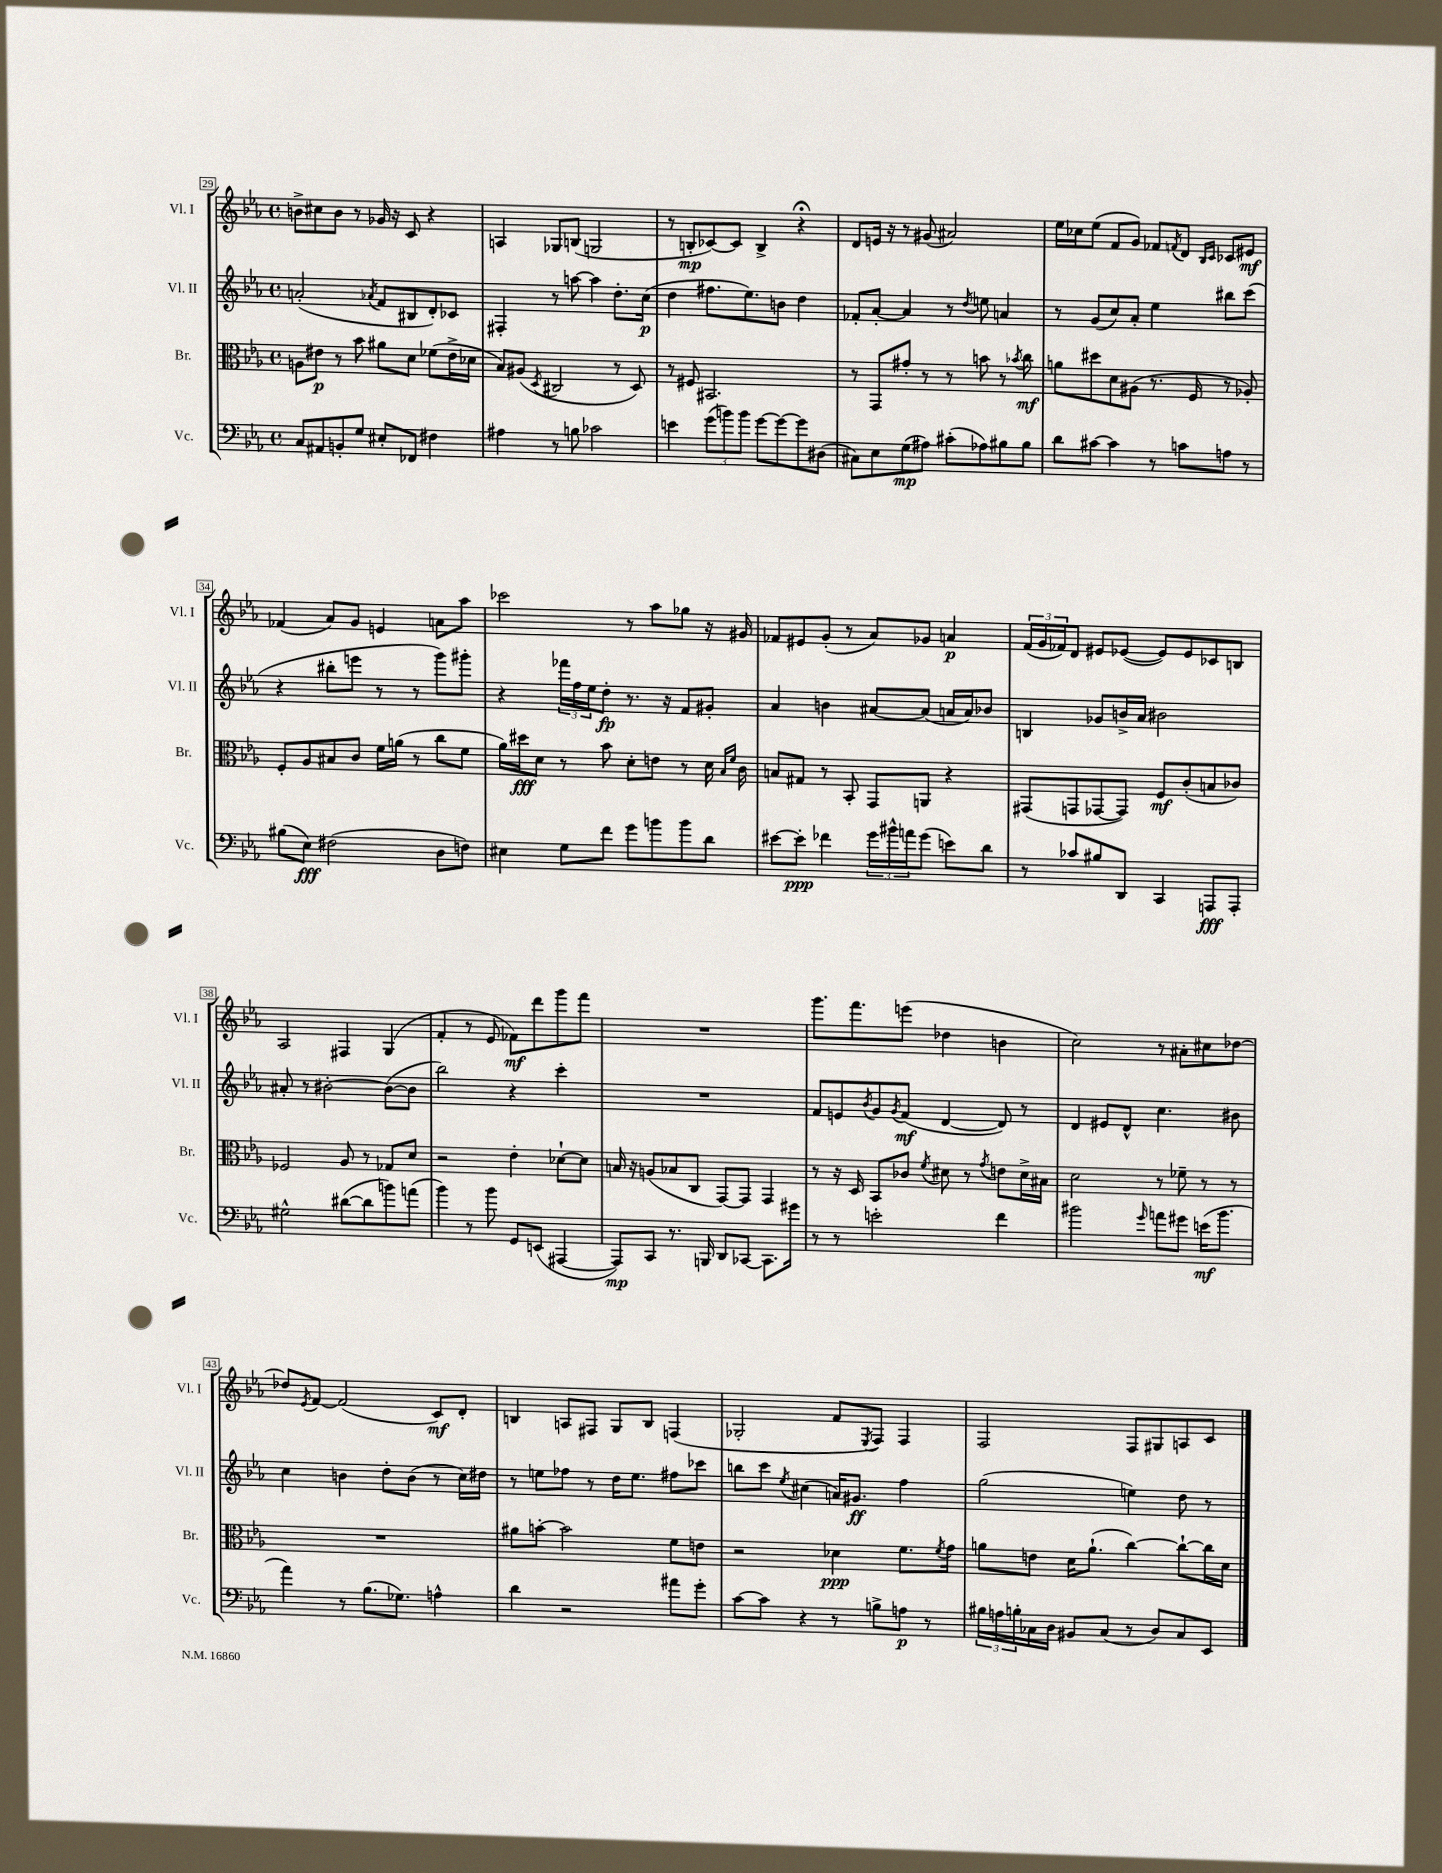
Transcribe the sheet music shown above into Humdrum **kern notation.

**kern	**dynam	**kern	**dynam	**kern	**dynam	**kern	**dynam
*part4	*part4	*part3	*part3	*part2	*part2	*part1	*part1
*staff4	*staff4	*staff3	*staff3	*staff2	*staff2	*staff1	*staff1
*I"Vc.	*	*I"Br.	*	*I"Vl. II	*	*I"Vl. I	*
*I'Vc.	*	*I'Br.	*	*I'Vl. II	*	*I'Vl. I	*
*clefF4	*	*clefC3	*	*clefG2	*	*clefG2	*
*k[b-e-a-]	*	*k[b-e-a-]	*	*k[b-e-a-]	*	*k[b-e-a-]	*
*M4/4	*	*M4/4	*	*M4/4	*	*M4/4	*
*met(c)	*	*met(c)	*	*met(c)	*	*met(c)	*
=29	=29	=29	=29	=29	=29	=29	=29
8C/L	.	8An\L	.	(2an'/	.	8bn^\L	.
8AA#X/	.	8e#X\J	p	.	.	8cc#X\	.
8BBn'/	.	8r	.	.	.	8b\J	.
8G/J	.	8b-\	.	.	.	8r	.
.	.	.	.	8qa-X/	.	.	.
8E#X'/L	.	8a#X\L	.	8f/L	.	16g-X/	.
.	.	.	.	.	.	16r	.
8FF-X/J	.	8d\J	.	8B#X/	.	8c/	.
4F#X\	.	(8f-X\L	.	8d'/)	.	4r	.
.	.	16e#^\L	.	8c-X/J	.	.	.
.	.	16d-X\JJ	.	.	.	.	.
=30	=30	=30	=30	=30	=30	=30	=30
4A#X\	.	8B-/L)	.	4F#X'/	.	4An/	.
.	.	(8A#X/J	.	.	.	.	.
.	.	8qD/	.	.	.	.	.
8r	.	2C#X/	.	8r	.	8G-X/L	.
8Bn\	.	.	.	[8aan\	.	(8Bn/J	.
2c-X\	.	.	.	4aa\]	.	2Gn/	.
.	.	8r	.	8.dd'\L	.	.	.
.	.	8D/)	.	.	.	.	.
.	.	.	.	(16cc\Jk	p	.	.
=31	=31	=31	=31	=31	=31	=31	=31
4en\	.	8r	.	4dd\	.	8r	.
.	.	8F#X/	.	.	.	8Bn'/L	mp
(12g\L	.	2.BB#X/	.	8.ff#X\L	.	[8c-X/)	.
12bn\)	.	.	.	.	.	.	.
.	.	.	.	.	.	8c-/J]	.
12b\J	.	.	.	.	.	.	.
.	.	.	.	8.ee-\)	.	.	.
[8g\L	.	.	.	.	.	4B^/	.
8g\_	.	.	.	8bn\J	.	.	.
8g\]	.	.	.	4dd\	.	4r;<	.
(8D#X\J	.	.	.	.	.	.	.
=32	=32	=32	=32	=32	=32	=32	=32
8C#X\L)	.	8r	.	8f-X'/L	.	8d/L	.
8E-\	.	8GG/L	.	[8a-'/J	.	16en/Jk	.
.	.	.	.	.	.	16r	.
(8G\	mp	8g#X'/J	.	4a-/]	.	8r	.
8A#X\J)	.	8r	.	.	.	(8g#X/	.
(8c#X'\L	.	8r	.	8r	.	2a#X/)	.
.	.	.	.	8qdd/	.	.	.
8A-X\)	.	8bn\	.	8een\	.	.	.
8B#X\	.	8r	.	4an/	.	.	.
.	.	8qb-X/	.	.	.	.	.
8B#\J	.	8cc\	mf	.	.	.	.
=33	=33	=33	=33	=33	=33	=33	=33
8d\L	.	8an\L	.	8r	.	16ee-\LL	.
.	.	.	.	.	.	16cc-X\J	.
[8c#X\J	.	8dd#X\	.	(8g/L	.	(8ee-\J	.
4c#\]	.	8d\	.	8cc/)	.	8f/L	.
.	.	(8A#X\J	.	8a-'/J	.	8g/J)	.
8r	.	8.r	.	4ee-\	.	8f-X/L	.
.	.	.	.	.	.	8qfn/	.
8cn\L	.	.	.	.	.	8d/J	.
.	.	16F/	.	.	.	.	.
.	.	.	.	.	.	16qqB-/LL	.
.	.	.	.	.	.	16qqc/JJ	.
8An\J	.	8r	.	8bb#X\L	.	8c-X/L	.
8r	.	8A-X'/)	.	(8ccc\J	.	8e#X/J	mf
!!LO:LB:g=z
=34	=34	=34	=34	=34	=34	=34	=34
(8B#X\L	.	8F'/L	.	4r	.	(4f-X/	.
8E-\J)	fff	8A-/	.	.	.	.	.
(2F#X\	.	8B#X/	.	8bb#X'\L	.	8a-/L)	.
.	.	8c/J	.	8eeen\J	.	8g/J	.
.	.	16f\LL	.	8r	.	4en/	.
.	.	(16an\JJ	.	.	.	.	.
.	.	8r	.	8r	.	.	.
8D\L	.	8cc\L	.	8ggg\L)	.	8an\L	.
8Fn\J)	.	8f\J	.	8ggg#X'\J	.	8aa-\J	.
=35	=35	=35	=35	=35	=35	=35	=35
4E#X\	.	16a-\LL)	.	4r	.	2ccc-X\	.
.	.	16dd#X\J	fff	.	.	.	.
.	.	8d\J	.	.	.	.	.
8G\L	.	8r	.	24fff-X\LL	.	.	.
.	.	.	.	24ff\	.	.	.
.	.	.	.	24ee-\J	.	.	.
8f\J	.	8b-\	.	8dd'\J	fp	.	.
8g\L	.	8d'\L	.	8.r	.	8r	.
8bn\	.	8en\J	.	.	.	8aa-\L	.
.	.	.	.	16r	.	.	.
8b\	.	8r	.	8f/L	.	8gg-X\J	.
8d\J	.	16d\	.	8g#X'/J	.	16r	.
.	.	16qqB-/LL	.	.	.	.	.
.	.	16qqf/JJ	.	.	.	.	.
.	.	16c\	.	.	.	16g#X/	.
=36	=36	=36	=36	=36	=36	=36	=36
[8e#X\L	.	8Bn/L	.	4a-/	.	8f-X/L	.
8e#'\J]	ppp	8G#X/J	.	.	.	8e#X/	.
4f-X\	.	8r	.	4bn\	.	(8g'/J	.
.	.	8BB-'/	.	.	.	8r	.
24g\LL	.	8GG/L	.	[8a#X/L	.	8a-/L)	.
24b#X^^\	.	.	.	.	.	.	.
24an\J	.	.	.	.	.	.	.
(8g\J	.	8AAn/J	.	(8a#/J]	.	8g-X/J	.
8en\L)	.	4r	.	16an/LL	.	4an/	p
.	.	.	.	16a/J)	.	.	.
8d\J	.	.	.	8b-X/J	.	.	.
=37	=37	=37	=37	=37	=37	=37	=37
8r	.	(8GG#X/L	.	4Bn/	.	(24f/LL	.
.	.	.	.	.	.	24g/	.
.	.	.	.	.	.	24f-X/J)	.
8c-X/L	.	8GGn/	.	.	.	8d/J	.
8B#X/	.	[8GG-X/	.	8g-X/L	.	8e#X/L	.
8DD/J	.	8GG-/J])	.	16bn^/L	.	([8e-X/J	.
.	.	.	.	16a-/JJ	.	.	.
4CC/	.	8F/L	mf	2b#X\	.	8e-/L])	.
.	.	(8c'/	.	.	.	8e-/	.
8AAAn/L	fff	8Bn/	.	.	.	8c-X/	.
8AAA'/J	.	8c-X/J)	.	.	.	8Bn/J	.
!!LO:LB:g=z
=38	=38	=38	=38	=38	=38	=38	=38
2G#X^^\	.	2F-X/	.	8a#X'/	.	2A-/	.
.	.	.	.	8r	.	.	.
.	.	.	.	[2b#X'\	.	.	.
([8d#X\L	.	8A-/	.	.	.	4F#X/	.
8d#\]	.	8r	.	.	.	.	.
8bn\)	.	8G-X/L	.	(8b#\L_	.	(4G/	.
(8an\J	.	8d/J	.	8b#\J]	.	.	.
=39	=39	=39	=39	=39	=39	=39	=39
4b-\)	.	2r	.	2bb-\)	.	4f'/	.
8r	.	.	.	.	.	8r	.
8b-\	.	.	.	.	.	8e-/	.
8GG/L	.	4e-'\	.	4r	.	8f-X\L)	mf
(8EEn/J	.	.	.	.	.	8ddd\	.
[4AAA#X/	.	[8d-X`\L	.	4ccc'\	.	8ggg\	.
.	.	8d-\J]	.	.	.	8fff\J	.
=40	=40	=40	=40	=40	=40	=40	=40
8AAA#/L])	mp	16Bn/	.	1r	.	1r	.
.	.	16r	.	.	.	.	.
8CC/J	.	(8An/L	.	.	.	.	.
8.r	.	8B-X/	.	.	.	.	.
.	.	8C/J	.	.	.	.	.
16BBBn/	.	.	.	.	.	.	.
8DD/L	.	[8GG/L)	.	.	.	.	.
[8CC-X/J	.	8GG/J]	.	.	.	.	.
8.CC-\L]	.	4GG/	.	.	.	.	.
16g#X\Jk	.	.	.	.	.	.	.
=41	=41	=41	=41	=41	=41	=41	=41
8r	.	8r	.	8f/L	.	8.ggg\L	.
8r	.	16r	.	8en/	.	.	.
.	.	16D/	.	.	.	8.fff\	.
.	.	.	.	8qb-/	.	.	.
2en'\	.	8BB-/L	.	8g/	.	.	.
.	.	.	.	8qg/	.	.	.
.	.	8c-X/J	.	(8f/J	mf	(8eeen\J	.
.	.	8qf/	.	.	.	.	.
.	.	8d#X\	.	[4d/	.	4dd-X\	.
.	.	8r	.	.	.	.	.
.	.	8qg/	.	.	.	.	.
4f\	.	8en\L	.	8d/])	.	4bn\	.
.	.	16d#^\L	.	8r	.	.	.
.	.	16B#X\JJ	.	.	.	.	.
=42	=42	=42	=42	=42	=42	=42	=42
2b#X\	.	2d\	.	4d/	.	2cc\)	.
.	.	.	.	8e#X/L	.	.	.
.	.	.	.	8d^^/J	.	.	.
16qqg/	.	.	.	.	.	.	.
8an\L	.	8r	.	4.cc\	.	8r	.
8g#X\J	.	8f-X~\	.	.	.	8a#X'\L	.
(16en\KL	mf	8r	.	.	.	8cc#X\	.
8.b#\J	.	.	.	.	.	.	.
.	.	8r	.	8b#X\	.	[8dd-X\J	.
!!LO:LB:g=z
=43	=43	=43	=43	=43	=43	=43	=43
4a-\)	.	1r	.	4cc\	.	8dd-X/L]	.
.	.	.	.	.	.	8qe-/	.
.	.	.	.	.	.	[8f/J	.
8r	.	.	.	4bn\	.	(2f/]	.
(8.B-\L	.	.	.	.	.	.	.
.	.	.	.	8dd'\L	.	.	.
8.G-X\J)	.	.	.	.	.	.	.
.	.	.	.	(8b\J	.	.	.
4An^^\	.	.	.	8r	.	8c/L)	mf
.	.	.	.	16cc\LL)	.	8d'/J	.
.	.	.	.	16dd#X\JJ	.	.	.
=44	=44	=44	=44	=44	=44	=44	=44
4d\	.	8a#X\L	.	8r	.	4Bn/	.
.	.	[8bn'\J	.	8een\L	.	.	.
2r	.	2b\]	.	8ff-X\J	.	8An/L	.
.	.	.	.	8r	.	8F#X/J	.
.	.	.	.	16dd\KL	.	8G/L	.
.	.	.	.	8.ee\J	.	.	.
.	.	.	.	.	.	8B/J	.
8a#X\L	.	8f\L	.	8ff#X\L	.	(4Fn/	.
8g'\J	.	8en\J	.	8ccc-X\J	.	.	.
=45	=45	=45	=45	=45	=45	=45	=45
[8c\L	.	2r	.	8bbn\L	.	2G-X'/	.
8c\J]	.	.	.	8ccc\J	.	.	.
.	.	.	.	8qee-/	.	.	.
4r	.	.	.	(4cc#X\	.	.	.
8r	.	4d-X\	ppp	16an/KL)	.	8f/L	.
.	.	.	.	8.g#X/J	ff	.	.
.	.	.	.	.	.	8qE-/	.
8Bn^\L	.	.	.	.	.	8F/J)	.
8An\J	p	8.f\L	.	4ff\	.	4F/	.
8r	.	.	.	.	.	.	.
.	.	8qf/	.	.	.	.	.
.	.	16g\Jk	.	.	.	.	.
=46	=46	=46	=46	=46	=46	=46	=46
24B#X\LL	.	8an\L	.	(2gg\	.	2F/	.
24An\	.	.	.	.	.	.	.
24Bn'\	.	.	.	.	.	.	.
16C-X\	.	8en\J	.	.	.	.	.
16D\JJ	.	.	.	.	.	.	.
8BB#X/L	.	16d\KL	.	.	.	.	.
.	.	(8.a`\J	.	.	.	.	.
(8C-/J	.	.	.	.	.	.	.
8r	.	[4cc\)	.	4een\)	.	8F/L	.
8D/L)	.	.	.	.	.	8G#X/	.
8C-/	.	8cc`\L_	.	8dd\	.	8An/	.
8EE-/J	.	16cc\L]	.	8r	.	8c/J	.
.	.	16d\JJ	.	.	.	.	.
==	==	==	==	==	==	==	==
*-	*-	*-	*-	*-	*-	*-	*-
